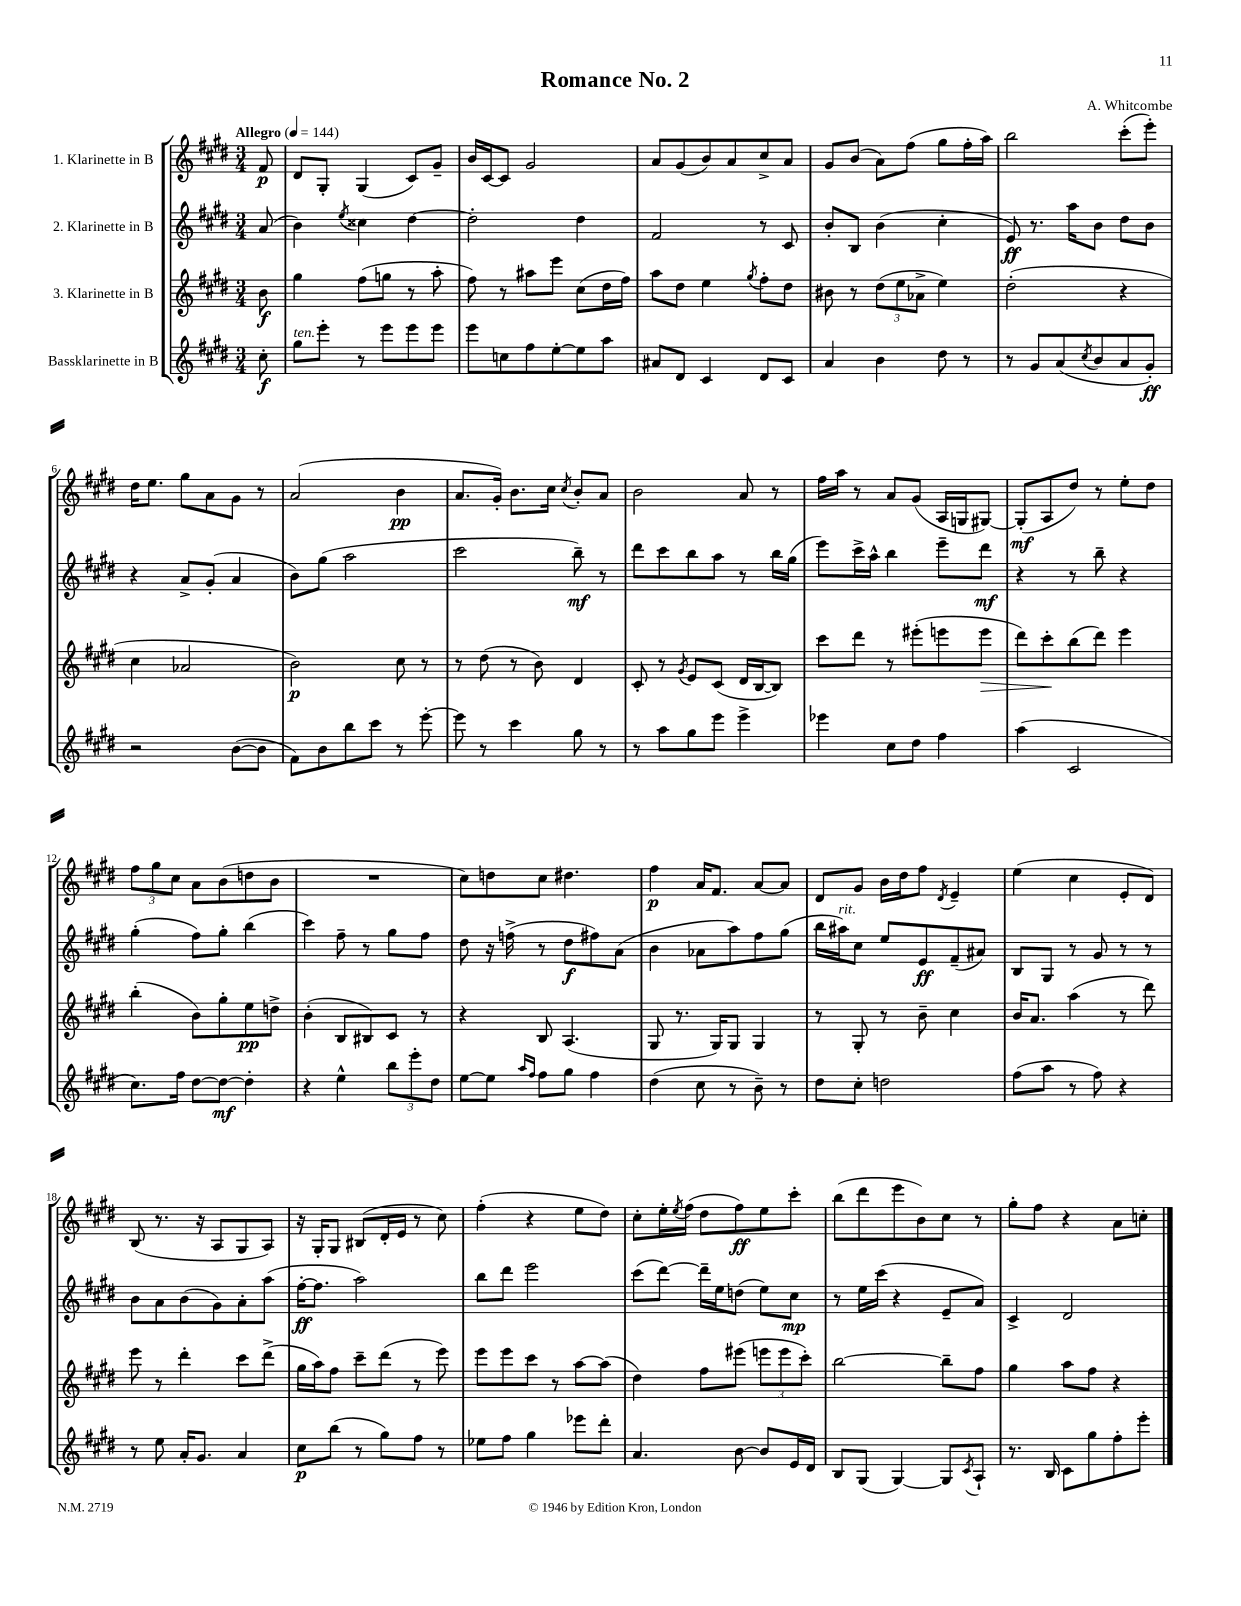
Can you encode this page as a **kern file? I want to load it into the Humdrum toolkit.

**kern	**kern	**kern	**kern
*staff4	*staff3	*staff2	*staff1
*clefG2	*clefG2	*clefG2	*clefG2
*k[f#c#g#d#]	*k[f#c#g#d#]	*k[f#c#g#d#]	*k[f#c#g#d#]
*M3/4	*M3/4	*M3/4	*M3/4
*MM144	*MM144	*MM144	*MM144
8cc#'\	8b\	(8a/	8f#/
=	=	=	=
8gg#\L	4gg#\	4b\)	8d#/L
8eee'\J	.	.	8G#'/J
.	.	8qee/	.
8r	(8ff#\L	4cc##\	(4G#/
8eee\L	8gg\J	.	.
8eee\	8r	[4dd#\	8c#/L)
8eee\J	8aa'\	.	8g#~/J
=	=	=	=
8eee\L	8ff#\)	2dd#'\]	16b/LL
.	.	.	[16c#/J
8cc\	8r	.	8c#/]J
8ff#\	8aa#\L	.	2g#/
[8ee'\	8eee\J	.	.
8ee\]	(8cc#\L	4dd#\	.
8aa\J	16dd#\L	.	.
.	16ff#\JJ)	.	.
=	=	=	=
8a#/L	8aa\L	2f#/	8a/L
8d#/J	8dd#\J	.	(8g#/
4c#/	4ee\	.	8b/)
.	.	.	8a/
.	8qgg#/	.	.
8d#/L	8ff#'\L	8r	8cc#^/
8c#/J	8dd#\J	8c#/	8a/J
=	=	=	=
4a/	8b#\	8b'/L	8g#/L
.	8r	8B/J	(8b/J
4b\	(12dd#\L	(4b\	8a\L)
.	12ee\	.	.
.	.	.	(8ff#\J
.	12a-^\J	.	.
8dd#\	4ee\)	4cc#'\	8gg#\L
8r	.	.	16ff#'\L
.	.	.	16aa\JJ)
=	=	=	=
8r	(2dd#'\	8e/)	2bb\
8g#/L	.	8.r	.
(8a/	.	.	.
.	.	16aa\LK	.
8qcc#/	.	.	.
8b/	.	8b\J	.
8a/	4r	8dd#\L	(8ccc#'\L
8g#'/J)	.	8b\J	8eee'\J)
=	=	=	=
2r	4cc#\	4r	16dd#\LK
.	.	.	8.ee\J
.	2a-/	8a^/L	8gg#\L
.	.	(8g#'/J	8a\
([8b\L	.	4a/	8g#\J
8b\]J	.	.	8r
=	=	=	=
8f#\L)	2b\)	8b\L)	(2a/
8b\	.	(8gg#\J	.
8bb\	.	2aa\	.
8ccc#\J	.	.	.
8r	8cc#\	.	4b\
[8eee'\	8r	.	.
=	=	=	=
8eee\]	8r	2ccc#\	8.a/L
8r	(8dd#\	.	.
.	.	.	16g#'/Jk)
4ccc#\	8r	.	8.b\L
.	8b\)	.	.
.	.	.	16cc#\Jk
.	.	.	8qcc#/
8gg#\	4d#/	8bb~\)	8b'/L
8r	.	8r	8a/J
=	=	=	=
8r	8c#'/	8ddd#\L	2b\
8aa\L	8r	8ccc#\	.
.	8qg#/	.	.
8gg#\	8e/L	8bb\	.
8eee\J	(8c#/J	8aa\J	.
4eee^\	16d#/LL	8r	8a/
.	[16B/J	.	.
.	8B/]J)	16bb\LL	8r
.	.	(16gg#\JJ	.
=	=	=	=
4eee-\	8ccc#\L	8eee\L)	16ff#\LL
.	.	.	16aa\JJ
.	8ddd#\J	16ccc#^\L	8r
.	.	16aa^^\JJ	.
8cc#\L	8r	4bb\	8a/L
8dd#\J	(8eee#'\L	.	(8g#/J
4ff#\	8eee\	8eee~\L	16A/LL
.	.	.	16G/J
.	8eee\J	8ddd#\J	[8G#/J)
=	=	=	=
(4aa\	8ddd#\L)	4r	(8G#'/]L
.	8ccc#'\	.	8A/
2c#/	(8bb\	8r	8dd#/J)
.	8ddd#\J)	8bb~\	8r
.	4eee\	4r	8ee'\L
.	.	.	8dd#\J
=	=	=	=
8.cc#\L)	(4bb'\	(4gg#'\	12ff#\L
.	.	.	12gg#\
.	.	.	12cc#\J
16ff#\Jk	.	.	.
[8dd#\L	8b\L)	8ff#\L)	8a\L
8dd#\_J	8gg#'\	8gg#'\J	(8b\
4dd#'\]	8ee\	(4bb\	8dd\
.	8dd^\J	.	8b\J
=	=	=	=
4r	(4b'\	4ccc#\)	2.r
4ee^^\	8B/L	8ff#~\	.
.	8B#/)	8r	.
12bb\L	8c#/J	8gg#\L	.
12eee'\	.	.	.
.	8r	8ff#\J	.
12dd#\J	.	.	.
=	=	=	=
[8ee\L	4r	8dd#\	8cc#\L)
8ee\]J	.	16r	8dd\
.	.	(16ff^\	.
16qqaa/LL	.	.	.
16qqff#/JJ	.	.	.
8ff#\L	8B/	8r	8cc#\J
8gg#\J	(4.A/	8dd#\L	4.dd#\
4ff#\	.	8ff#\)	.
.	.	(8a\J	.
=	=	=	=
(4dd#\	8G#/	4b\	4ff#\
.	8.r	.	.
8cc#\	.	8a-\L	16a/LK
.	16G#/LK)	.	8.f#/J
8r	8G#/J	8aa\)	.
8b~\)	4G#/	8ff#\	[8a/L
8r	.	(8gg#\J	8a/]J
=	=	=	=
8dd#\L	8r	16bb\LL	8d#/L
.	.	16aa#\J)	.
8cc#'\J	8G#'/	8cc#\J	8g#/J
2dd\	8r	8ee/L	16b\LL
.	.	.	16dd#\J
.	8b~\	8e/	8ff#\J
.	.	.	8qd#/
.	4cc#\	(8f#~/	4e~/
.	.	8a#/J)	.
=	=	=	=
(8ff#\L	16b/LK	8B/L	(4ee\
.	8.a/J	.	.
8aa\J	.	8G#/J	.
8r	(4aa\	8r	4cc#\
8ff#\)	.	8g#/	.
4r	8r	8r	8e'/L
.	8ddd#\)	8r	8d#/J)
=	=	=	=
8r	8eee\	8b\L	(8B/
8ee\	8r	8a\	8.r
16a'/LK	4ddd#'\	(8b\	.
8.g#/J	.	.	16r
.	.	8g#\)	8A/L
4a/	8ccc#\L	8a'\	8G#/
.	(8ddd#^\J	(8aa\J	8A/J)
=	=	=	=
8cc#\L	16gg#\LL	[16ff#'\LK	16r
.	16aa\J)	8.ff#\]J	16G#'/LK
(8bb\J	8ff#\J	.	8G#/J
8r	8ccc#~\L	2aa\)	(8B#/L
8gg#\L)	(8ddd#\J	.	16d#'/L
.	.	.	16e/JJ
8ff#\J	8r	.	8r
8r	8eee\)	.	8cc#\)
=	=	=	=
8ee-\L	8eee\L	8bb\L	(4ff#'\
8ff#\J	8eee\	8ddd#\J	.
4gg#\	8ccc#\J	2eee\	4r
.	8r	.	.
8eee-\L	[8aa\L	.	8ee\L
8ddd#'\J	(8aa\]J	.	8dd#\J)
=	=	=	=
4.a/	4dd#\)	(8ccc#\L	8cc#'\L
.	.	[8ddd#\J)	16ee'\L
.	.	.	8qee/
.	.	.	(16ff#\JJ
.	8ff#\L	16ddd#~\]LL	8dd#\L
.	.	16ee\J	.
[8b\	(8eee#\J	(8dd\J	8ff#\)
8b/]L	12eee\L	8ee\L)	8ee\
.	12eee\	.	.
16e/L	.	8cc#\J	8ccc#'\J
.	12ccc#'\J)	.	.
16d#/JJ	.	.	.
=	=	=	=
8B/L	[2bb\	8r	(8bb\L
(8G#/J	.	16ee\LL	8ddd#\
.	.	(16ccc#\JJ	.
[4G#/)	.	4r	8eee\
.	.	.	8b\)
8G#/]L	8bb~\]L	8e~/L	8cc#\J
8qc#/	.	.	.
8A`/J	8ff#\J	8a/J)	8r
=	=	=	=
8.r	4gg#\	4c#^/	8gg#'\L
.	.	.	8ff#\J
16B/	.	.	.
8c#\L	8aa\L	2d#/	4r
8gg#\	8ff#\J	.	.
8ff#'\	4r	.	8a\L
8eee'\J	.	.	8cc'\J
==	==	==	==
*-	*-	*-	*-
